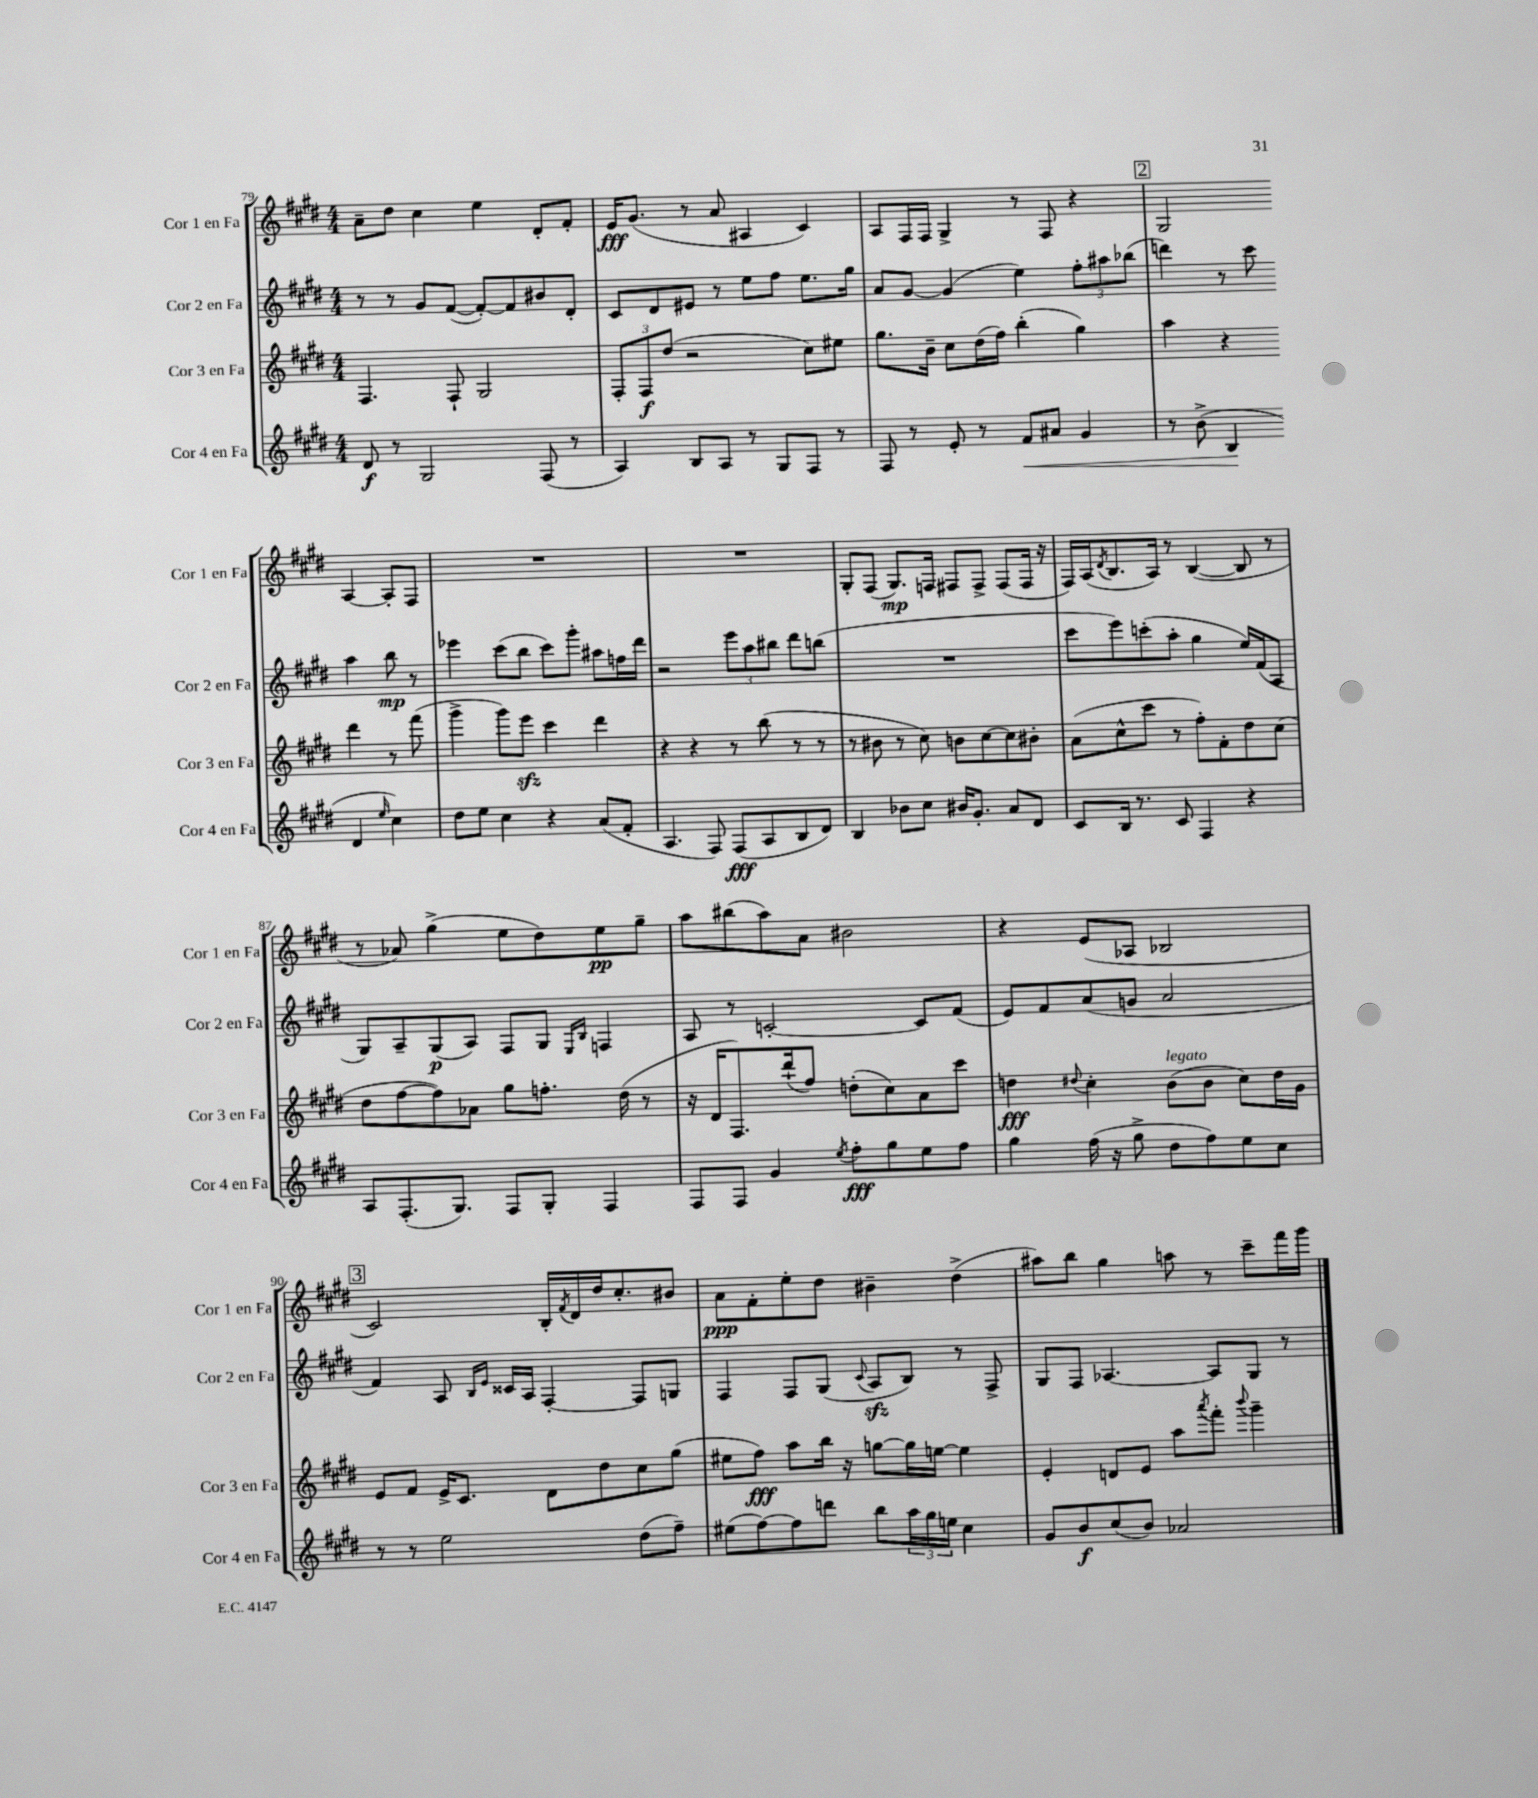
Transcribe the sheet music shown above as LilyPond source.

<<
\new StaffGroup <<
\new Staff = "s0" \with { instrumentName = "Cor 1 en Fa" shortInstrumentName = "Cor 1 en Fa" } {
    \clef treble \key e \major \numericTimeSignature \time 4/4
    a'8-- dis''8 cis''4 e''4 dis'8-. fis'8-. |
    e'16\fff gis'8.( r8 a'8 ais4 cis'4) |
    a8 fis16 fis16 gis4-> r8 fis8 r4 |
    \mark \markup { \box "2" } gis2 a4~ a8-. fis8 |
    R1 |
    R1 |
    gis8-. fis8( gis8.\mp) f16 fis8 fis8-> fis8( fis16 r16 |
    fis16) a16( \acciaccatura { dis'8 } b8. a16) r8 b4~( b8 r8 |
    r8 aes'8) gis''4->( e''8 dis''8) e''8\pp gis''8-- |
    a''8 bis''8( a''8) a'8 bis'2 |
    r4 e'8( aes8 bes2 |
    \mark \markup { \box "3" } cis'2) b16-. \acciaccatura { fis'8 } dis'16 dis''16 cis''8.-. bis'8 |
    a'8\ppp fis'8-. e''8-. dis''8 bis'4-- dis''4->( |
    ais''8) b''8 gis''4 a''8 r8 cis'''8-- fis'''16 gis'''16 \bar "|." |
}
\new Staff = "s1" \with { instrumentName = "Cor 2 en Fa" shortInstrumentName = "Cor 2 en Fa" } {
    \clef treble \key e \major \numericTimeSignature \time 4/4
    r8 r8 gis'8 fis'8~( fis'8~-.) fis'8 bis'8 dis'8-. |
    cis'8 dis'8 eis'8 r8 e''8 fis''8 e''8. gis''16 |
    a'8 gis'8~ gis'4( e''4) \tuplet 3/2 { fis''8-. ais''8 bes''8( } |
    \mark \markup { \box "2" } d'''4) r8 cis'''8 a''4 b''8\mp r8 |
    ees'''4 cis'''8( b''8 cis'''8) gis'''8-. ais''8 f''16 dis'''16 |
    r2 \tuplet 3/2 { e'''8 a''8 bis''8 } dis'''8 b''8( |
    R1 |
    cis'''8 e'''8) c'''8-.( a''8-. gis''4 e''16) fis'16( a8 |
    gis8) a8-- gis8\p( a8) fis8 gis8 \grace { e16 b16 } f4 |
    a8 r8 c'2~-. c'8 fis'8( |
    e'8) fis'8 a'8( g'8 a'2 |
    \mark \markup { \box "3" } fis'4) a8 \grace { b16 e'16 } cisis'16 a16 fis4~-. fis8 g8 |
    fis4 fis8 gis8( \appoggiatura { cis'8 } a8\sfz b8) r8 fis8-> |
    gis8 fis8 aes4.~ aes8 gis8 r8 \bar "|." |
}
\new Staff = "s2" \with { instrumentName = "Cor 3 en Fa" shortInstrumentName = "Cor 3 en Fa" } {
    \clef treble \key e \major \numericTimeSignature \time 4/4
    fis4. fis8-! gis2 |
    \tuplet 3/2 { fis8-. fis8\f dis''8( } r2 cis''8) eis''8 |
    gis''8. b'16-- cis''8 dis''16( fis''16) b''4-.( gis''4) |
    \mark \markup { \box "2" } a''4 r4 dis'''4 r8 fis'''8( |
    gis'''4-> gis'''8) e'''8\sfz cis'''4 dis'''4 |
    r4 r4 r8 b''8( r8 r8 |
    r8 bis'8 r8 cis''8) b'8 cis''8~ cis''8 bis'8-. |
    a'8( cis''8-^ cis'''8 r8 fis''8-.) fis'8-. dis''8 cis''8( |
    dis''8 fis''8~ fis''8) aes'8 gis''8 f''8.-. dis''16( r8 |
    r16 dis'16 fis8.) dis'''16-!( fis''8) d''8-.( cis''8) a'8 cis'''8 |
    d''4\fff \appoggiatura { dis''8 } cis''4-. b'8^\markup { \italic "legato" }( b'8 cis''8) dis''16 gis'16 |
    \mark \markup { \box "3" } e'8 fis'8 e'16-> cis'8. dis'8 dis''8 cis''8 gis''8( |
    eis''8 fis''8\fff) a''8 b''16 r16 g''8~ g''16 e''16~ e''4 |
    e'4-. d'8 e'8 a''8 \acciaccatura { a'''8 } fis'''8-. \appoggiatura { b'''8 } gis'''4-- \bar "|." |
}
\new Staff = "s3" \with { instrumentName = "Cor 4 en Fa" shortInstrumentName = "Cor 4 en Fa" } {
    \clef treble \key e \major \numericTimeSignature \time 4/4
    dis'8\f r8 gis2 fis8( r8 |
    a4) b8 a8 r8 gis8 fis8 r8 |
    fis8 r8 e'8-. r8 fis'8\< ais'8 gis'4 |
    \mark \markup { \box "2" } r8 b'8->( b4\! dis'4 \grace { e''16 } cis''4) |
    dis''8 e''8 cis''4 r4 a'8( fis'8-. |
    a4. fis8) fis8\fff( a8 b8 dis'8) |
    b4 bes'8 cis''8 bis'16 gis'8.-. a'8 dis'8 |
    cis'8 b16 r8. cis'8 fis4 r4 |
    a8 fis8.-.( gis8.) fis8 gis8-. fis4 |
    fis8 fis8 gis'4 \acciaccatura { e''8 } fis''8-.\fff gis''8 e''8 fis''8 |
    gis''4 fis''16( r16 gis''8-> dis''8 fis''8) e''8 cis''8 |
    \mark \markup { \box "3" } r8 r8 e''2 dis''8( fis''8--) |
    eis''8( fis''8~) fis''8 d'''8 b''8 \tuplet 3/2 { a''16 gis''16 e''16 } cis''4 |
    gis'8 b'8\f cis''8( b'8) aes'2 \bar "|." |
}
>>
>>
\layout { \context { \Score currentBarNumber = #79 } }
